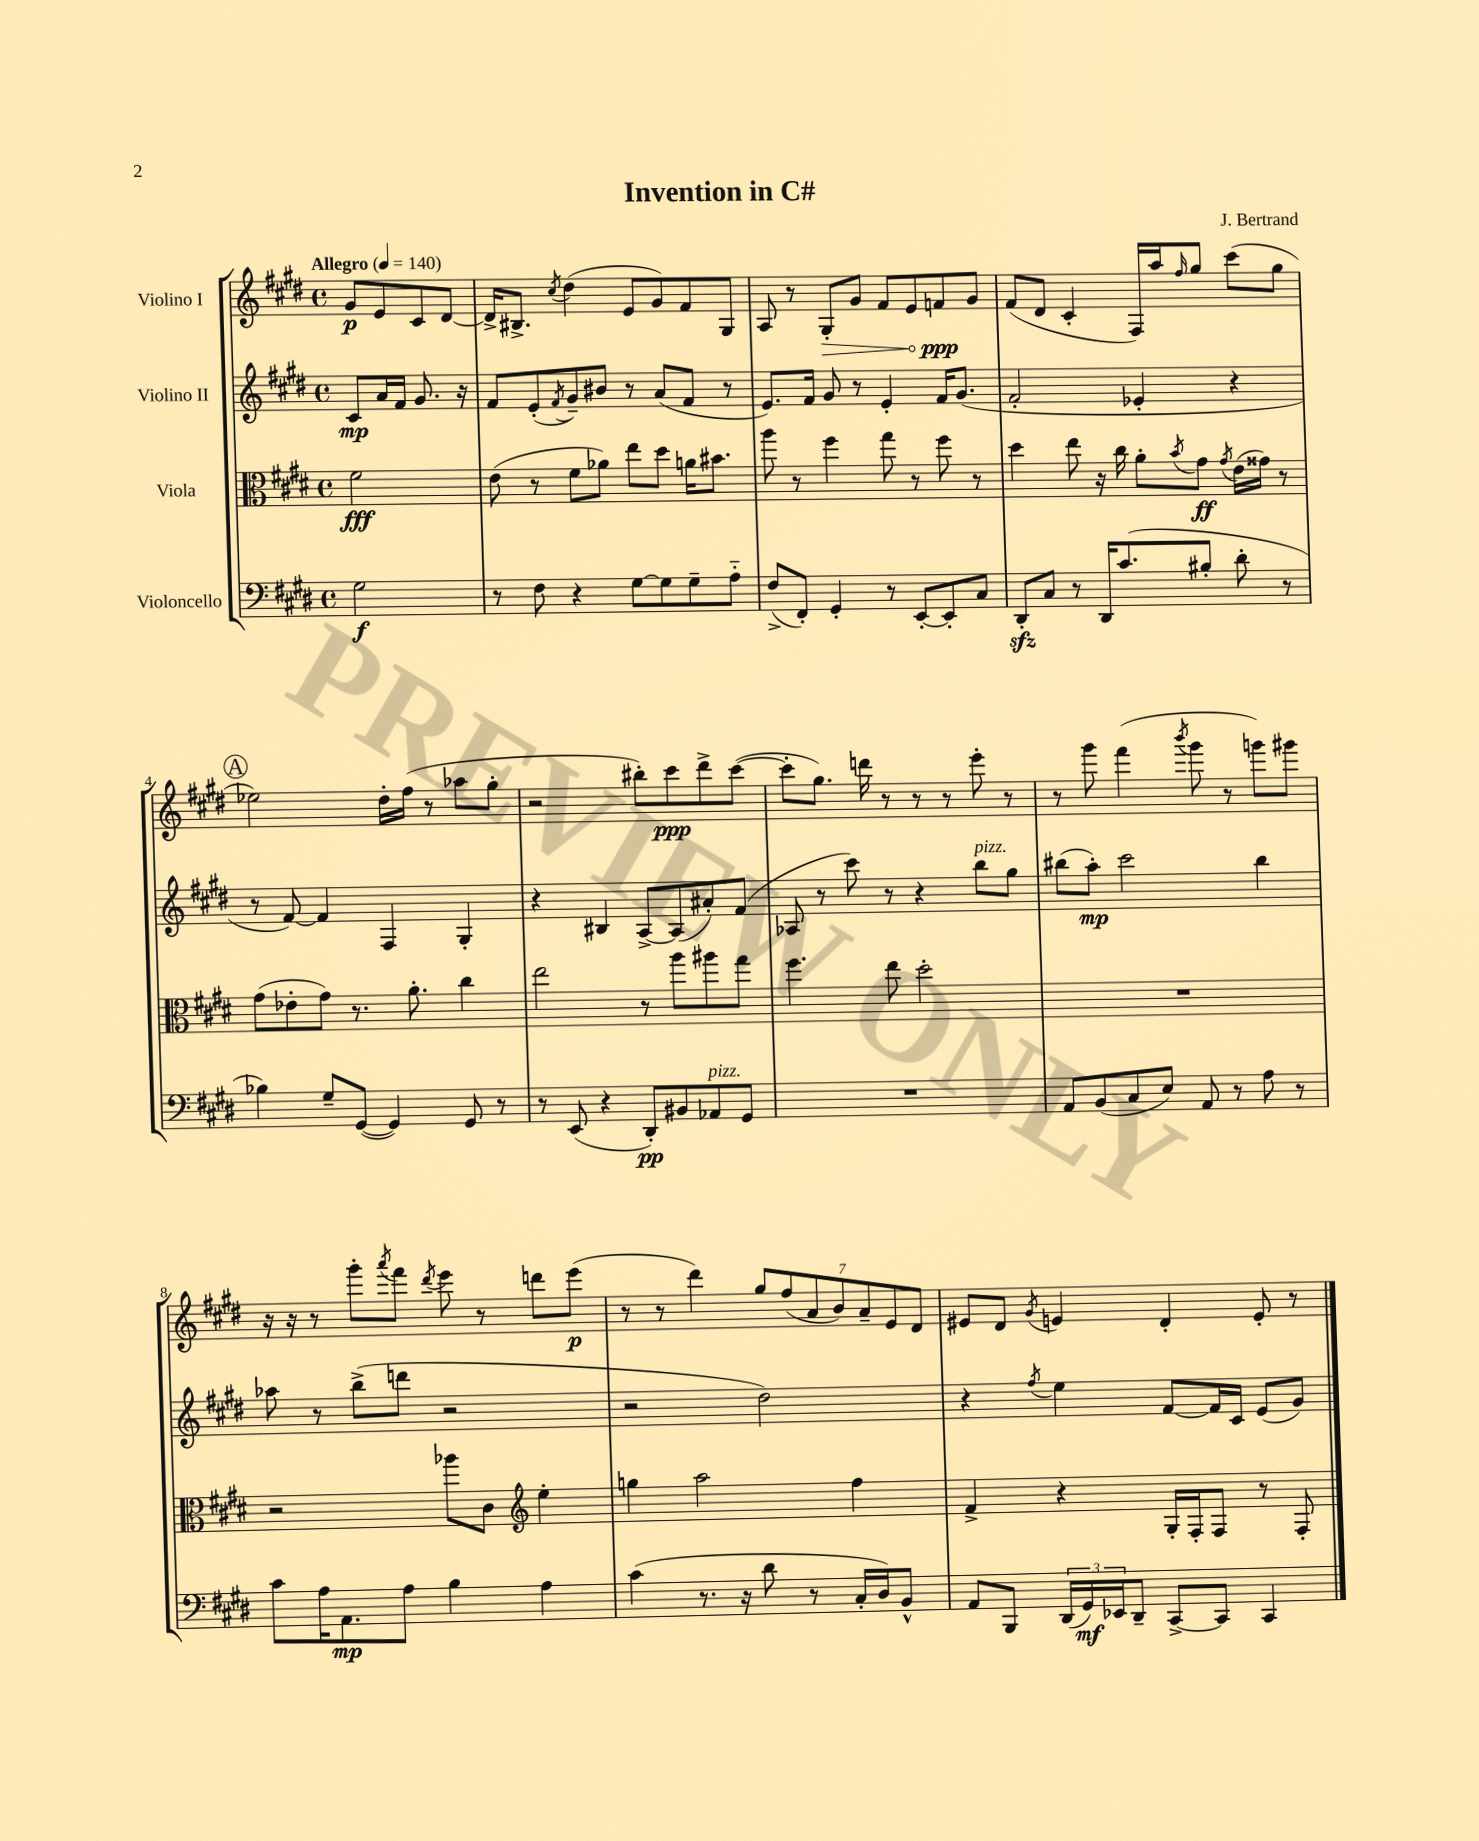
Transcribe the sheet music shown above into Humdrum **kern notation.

**kern	**kern	**kern	**kern
*staff4	*staff3	*staff2	*staff1
*clefF4	*clefC3	*clefG2	*clefG2
*k[f#c#g#d#]	*k[f#c#g#d#]	*k[f#c#g#d#]	*k[f#c#g#d#]
*M4/4	*M4/4	*M4/4	*M4/4
*met(c)	*met(c)	*met(c)	*met(c)
*MM140	*MM140	*MM140	*MM140
2G#\	2f#\	8c#/L	8g#/L
.	.	16a/L	8e/
.	.	16f#/JJ	.
.	.	8.g#/	8c#/
.	.	.	[8d#/J
.	.	16r	.
=	=	=	=
8r	(8e\	8f#/L	16d#^/]LK
.	.	.	8.B#^/J
8F#\	8r	(8e'/	.
.	.	8qf#/	8qcc#/
4r	8f#\L	8g#~/)	(4dd#\
.	8a-\J)	8b#/J	.
[8G#\L	8ee\L	8r	8e/L
8G#\]	8dd#\J	(8a/L	8g#/)
8G#~\	16a\LK	8f#/J	8f#/
.	8.b#\J	.	.
8A'~\J	.	8r	8G#/J
=	=	=	=
(8F#^/L	8aa\	8.e/L)	8A/
8FF#'/J)	8r	.	8r
.	.	16f#/Jk	.
4GG#'/	4ff#\	8g#/	8G#'/L
.	.	8r	8g#/J
8r	8gg#\	4e'/	8f#/L
[8EE'/L	8r	.	8e/
8EE'/]	8ff#\	16f#/LK	8f/
.	.	(8.g#/J	.
8C#/J	8r	.	8g#/J
=	=	=	=
8DD#'/L	4dd#\	2f#'/	(8f#/L
8C#/J	.	.	8d#/J
8r	8ee\	.	4c#'/
16DD#/LK	16r	.	.
(8.c#/	16cc#\	.	.
.	8a'\L	4e-'/	16F#/LL)
.	.	.	16aa/J
.	8qb/	.	16qqff#/
8B#'/J	8g#\J	.	8gg#/J
.	8qg#/	.	.
8d#'\	(16e\LL	4r	(8ccc#\L
.	16g##\JJ)	.	.
8r	8r	.	8gg#\J
=	=	=	=
4B-\)	(8g#\L	8r	2ee-\)
.	8e-'\	[8f#/)	.
8G#~/L	8g#\J)	4f#/]	.
([8GG#/J	8.r	.	.
4GG#/])	.	4F#/	16dd#'\LL
.	8.a'\	.	(16ff#\JJ
.	.	.	8r
8GG#/	4cc#\	4G#'/	8aa-\L
8r	.	.	8gg#'\J
=	=	=	=
8r	2ee\	4r	2r
(8EE/	.	.	.
4r	.	4B#/	.
8DD#'/L)	8r	[8A^/L	8bb#'\L)
8BB#/	8aa\L	(8A/]	8ccc#\
8AA-/	8aa#\	8a#'/)	8ddd#^\
8GG#/J	8gg#\J	(8f#/J	([8ccc#\J
=	=	=	=
1r	4.ff#\	8A-/	8ccc#'\]L
.	.	8r	8.gg#\J)
.	.	8ccc#\)	.
.	.	.	16ddd\
.	8ee\	8r	8r
.	2dd#'\	4r	8r
.	.	.	8r
.	.	8bb\L	8eee'\
.	.	8gg#\J	8r
=	=	=	=
8AA/L	1r	(8bb#\L	8r
(8BB/	.	8aa'\J)	8ggg#\
8C#/	.	2ccc#\	(4fff#\
8E/J)	.	.	.
.	.	.	8qbbb/
8AA/	.	.	8ggg#\
8r	.	.	8r
8A\	.	4bb#\	8ggg\L)
8r	.	.	8ggg#\J
=	=	=	=
8c#\L	2r	8aa-\	16r
.	.	.	16r
16A\K	.	8r	8r
8.AA\	.	.	.
.	.	(8bb^\L	8ggg#'\L
.	.	.	8qaaa/
8A\J	.	8ddd\J	8fff#\J
.	.	.	8qddd#/
4B\	8aa-\L	2r	8eee\
.	8c#\J	.	8r
*	*clefG2	*	*
4A\	4ee'\	.	8ddd\L
.	.	.	(8eee\J
=	=	=	=
(4c#\	4gg\	2r	8r
.	.	.	8r
8.r	2aa\	.	4ddd#\)
16r	.	.	.
8d#\	.	2dd#\)	14gg#/L
.	.	.	(14ff#/
8r	.	.	.
.	.	.	14a/
.	.	.	14b/)
16C#'/LL	4ff#\	.	.
.	.	.	14a~/
16D#/J)	.	.	.
.	.	.	14e/
8BB^^/J	.	.	.
.	.	.	14d#/J
=	=	=	=
8AA/L	4f#^/	4r	8e#/L
8BBB/J	.	.	8d#/J
.	.	8qff#/	8qg#/
(24DD#/LL	4r	4ee\	4e/
24GG#/)	.	.	.
24EE-/J	.	.	.
8DD#~/J	.	.	.
[8CC#^/L	16G#'/LL	[8f#/L	4d#'/
.	16F#'/J	.	.
8CC#/]J	8F#/J	16f#/]L	.
.	.	16c#/JJ	.
4CC#/	8r	(8e/L	8e'/
.	8F#'/	8g#/J)	8r
==	==	==	==
*-	*-	*-	*-
